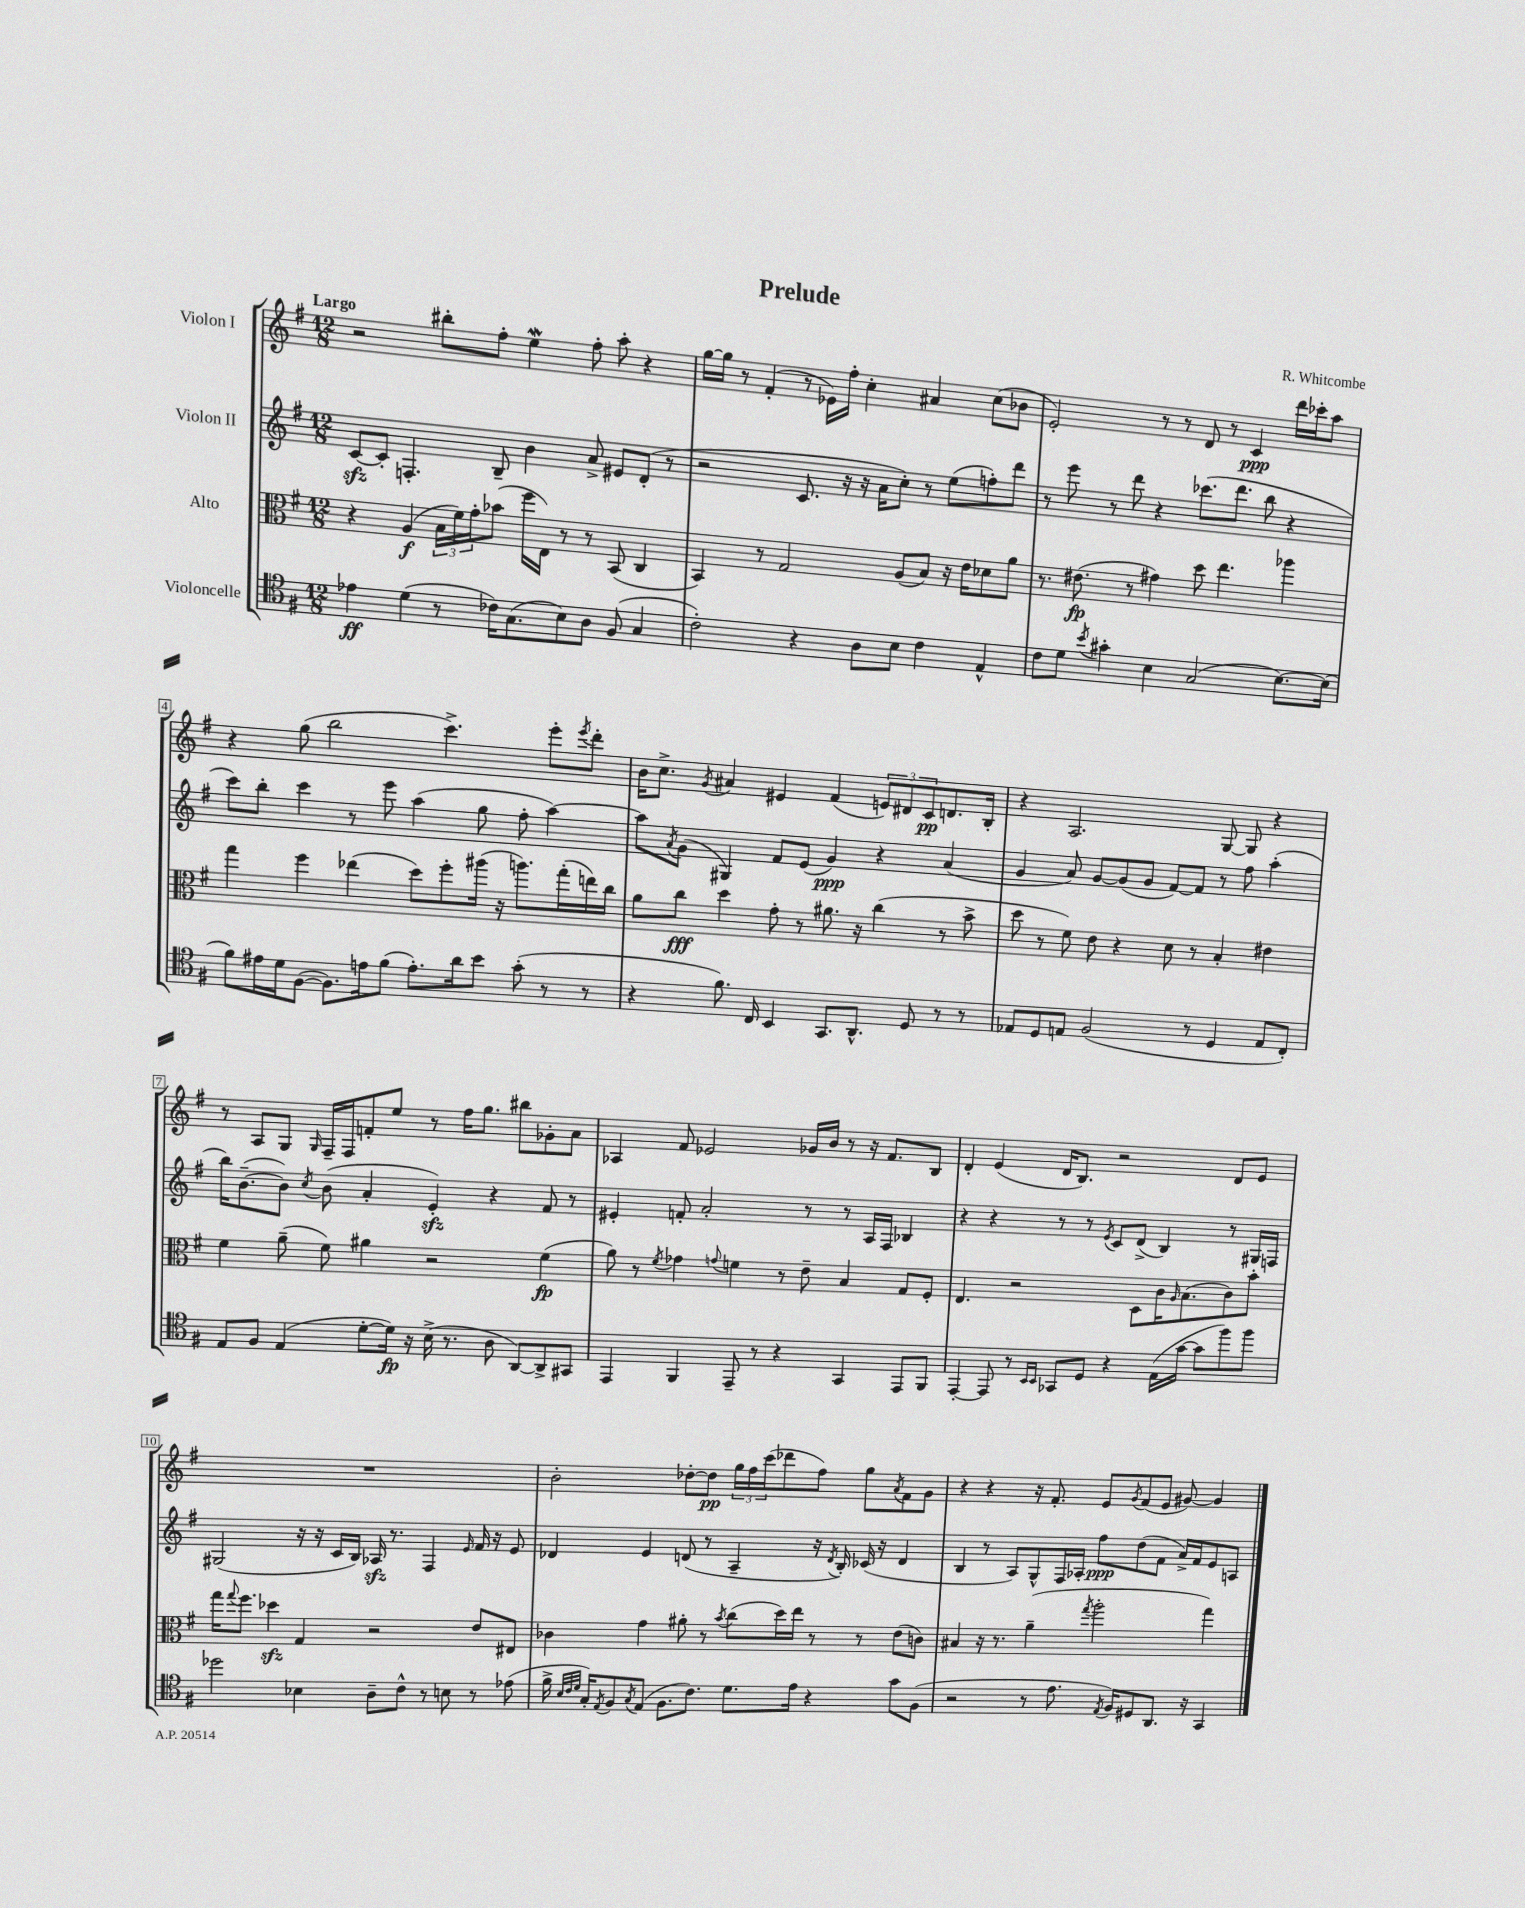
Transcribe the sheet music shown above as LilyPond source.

\header { title = "Prelude" composer = "R. Whitcombe" }
<<
\new StaffGroup <<
\new Staff = "s0" \with { instrumentName = "Violon I" } {
    \clef treble \key g \major \numericTimeSignature \time 12/8 \tempo "Largo"
    r2 bis''8-. fis''8-. e''4\mordent fis''8-. a''8-. r4 |
    g''16~ g''16 r8 fis'4-.( r8 ees'16) fis''16-. c''4-. ais'4 c''8( bes'8 |
    e'2-.) r8 r8 d'8 r8 c'4\ppp d'''16 ces'''16-. a''8 |
    r4 g''8( b''2 c'''4.->) e'''8-. \acciaccatura { e'''8 } d'''8-. |
    b'16 c''8.-> \acciaccatura { g'8 } ais'4 eis'4 fis'4( \tuplet 3/2 { e'8) dis'8 c'8\pp } d'8. b16-. |
    r4 a2. g8~ g8 r4 |
    r8 a8 g8 \grace { g16 } fis16-- fis16 f'8-. e''8 r8 fis''16 g''8. bis''8 ges'8-. a'8 |
    aes4 fis'8 ees'2 ges'16 b'16 r8 r16 fis'8. b8 |
    d'4-. e'4( d'16 b8.) r2 d'8 e'8 |
    R1. |
    b'2-. des''8~-. des''8\pp \tuplet 3/2 { g''16 fis''16 c'''16( } des'''8 fis''8) g''8 \acciaccatura { a'8 } fis'8 g'8 |
    r4 r4 r16 fis'8.-. e'8 \acciaccatura { g'8 } fis'8( e'8 gis'8~) gis'4 \bar "|." |
}
\new Staff = "s1" \with { instrumentName = "Violon II" } {
    \clef treble \key g \major \numericTimeSignature \time 12/8
    c'8~\sfz c'8-. f4.-. b8-- b'4 a'8-> eis'8 d'8-.( r8 |
    r2 c'8. r16 r16 a'16 c''8-.) r8 e''8( f''8-.) d'''8 |
    r8 e'''8 r8 d'''8 r4 ces'''8.( d'''8. b''8 r4 |
    c'''8) b''8-. c'''4 r8 e'''8 a''4( g''8 fis''8-. a''4~) |
    a''8 \acciaccatura { a'8 } g'8( gis4) fis'8 e'8( g'4\ppp) r4 a'4( |
    g'4 a'8) g'8~ g'8( g'8 fis'8~) fis'8 r8 fis''8 a''4-.( |
    b''16) b'8.~--( b'8) \acciaccatura { c''8 } b'8( a'4-. e'4-.\sfz) r4 fis'8 r8 |
    eis'4-. f'8-. a'2-. r8 r8 a16 fis16 bes4 |
    r4 r4 r8 r8 \acciaccatura { e'8 } c'8 d'8->( b4) r8 gis16 f16 |
    gis2( r16 r16 c'16 b16) aes16\sfz r8. fis4 \grace { e'16 } fis'16 r16 e'8 |
    des'4 e'4 d'8( r8 a4-- r16 \acciaccatura { d'8 } b16-.) ces'16( r16 d'4 |
    b4 r8 a8) g8-^ fis16 aes16-. fis''8\ppp d''8( fis'8 a'16->) fis'16 e'8 a8 \bar "|." |
}
\new Staff = "s2" \with { instrumentName = "Alto" } {
    \clef alto \key g \major \numericTimeSignature \time 12/8
    r4 a4\f( \tuplet 3/2 { b16 fis'16) g'16-. } bes'8( fis''16 e16) r8 r8 b,8( c4 |
    b,4) r8 g2 a8( b8) r16 e'16 des'8 a'8 |
    r8. eis'8.\fp( r8 gis'4) d''8 e''4. aes''4 |
    g''4 fis''4 ees''4( d''8) fis''8-. ais''16( r16 a''8.) g''16-.( e''16) c''16 |
    a'8 c''8\fff d''4 g'8-. r8 ais'8. r16 c''4( r8 b'8-> |
    d''8 r8 fis'8) e'8 r4 d'8 r8 b4-. eis'4 |
    fis'4 a'8--( fis'8) ais'4 r2 fis'4\fp( |
    a'8) r8 \acciaccatura { fis'8 } ges'4 \appoggiatura { g'8 } f'4 r8 e'8-- b4 g8 fis8-. |
    e4. r2 d8 c'16 \grace { a16 } b8.( c'8) b'8-. |
    g''16 \appoggiatura { g''8 } fis''8. des''4\sfz g4 r2 e'8 eis8 |
    ces'4 g'4 ais'8-. r8 \acciaccatura { b'8 } c''8( d''16) e''16 r8 r8 e'8( c'8) |
    bis4 r16 r8. a'4--( \acciaccatura { g''8 } a''2-. g''4) \bar "|." |
}
\new Staff = "s3" \with { instrumentName = "Violoncelle" } {
    \clef tenor \key g \major \numericTimeSignature \time 12/8
    ees'4\ff d'4( r8 ces'16) g8.( b8) a8 fis8( g4 |
    c'2-.) r4 a8 b8 c'4 e4-^ |
    c'8 d'8 \acciaccatura { b'8 } gis'4-. b4 g2( b8.~) b16( |
    fis'8) eis'16 d'16 fis8~( fis8.) e'16 fis'8( e'8.-.) a'16 b'8 g'8-.( r8 r8 |
    r4 fis'8.) c16 b,4 g,8. a,8.-^ d8 r8 r8 |
    ees8 d8 e8 fis2( r8 d4 e8 c8-.) |
    e8 fis8 e4( d'8~-. d'16\fp) r16 b16->( r8. a8 a,8~) a,8-> gis,8 |
    e,4 fis,4 e,8-- r8 r4 g,4 e,8 fis,8 |
    e,4~-. e,8 r8 \grace { b,16 b,16 } ges,8 d8 r4 e16( g'16~ g'8 fis''8) fis''8 |
    des''2 bes4 a8-- c'8-^ r8 b8 r8 ees'8( |
    fis'16-> \grace { b32 c'32 d'32 } g16-.) \acciaccatura { e8 } fis8 \acciaccatura { g8 } e8( fis8. c'8.) d'8. e'16 r4 g'8 fis8( |
    r2 r8 e'8. \acciaccatura { e8 } fis16) dis8 a,8. r16 g,4 \bar "|." |
}
>>
>>
\layout { \context { \Score \override BarNumber.stencil = #(make-stencil-boxer 0.1 0.3 ly:text-interface::print) } }
